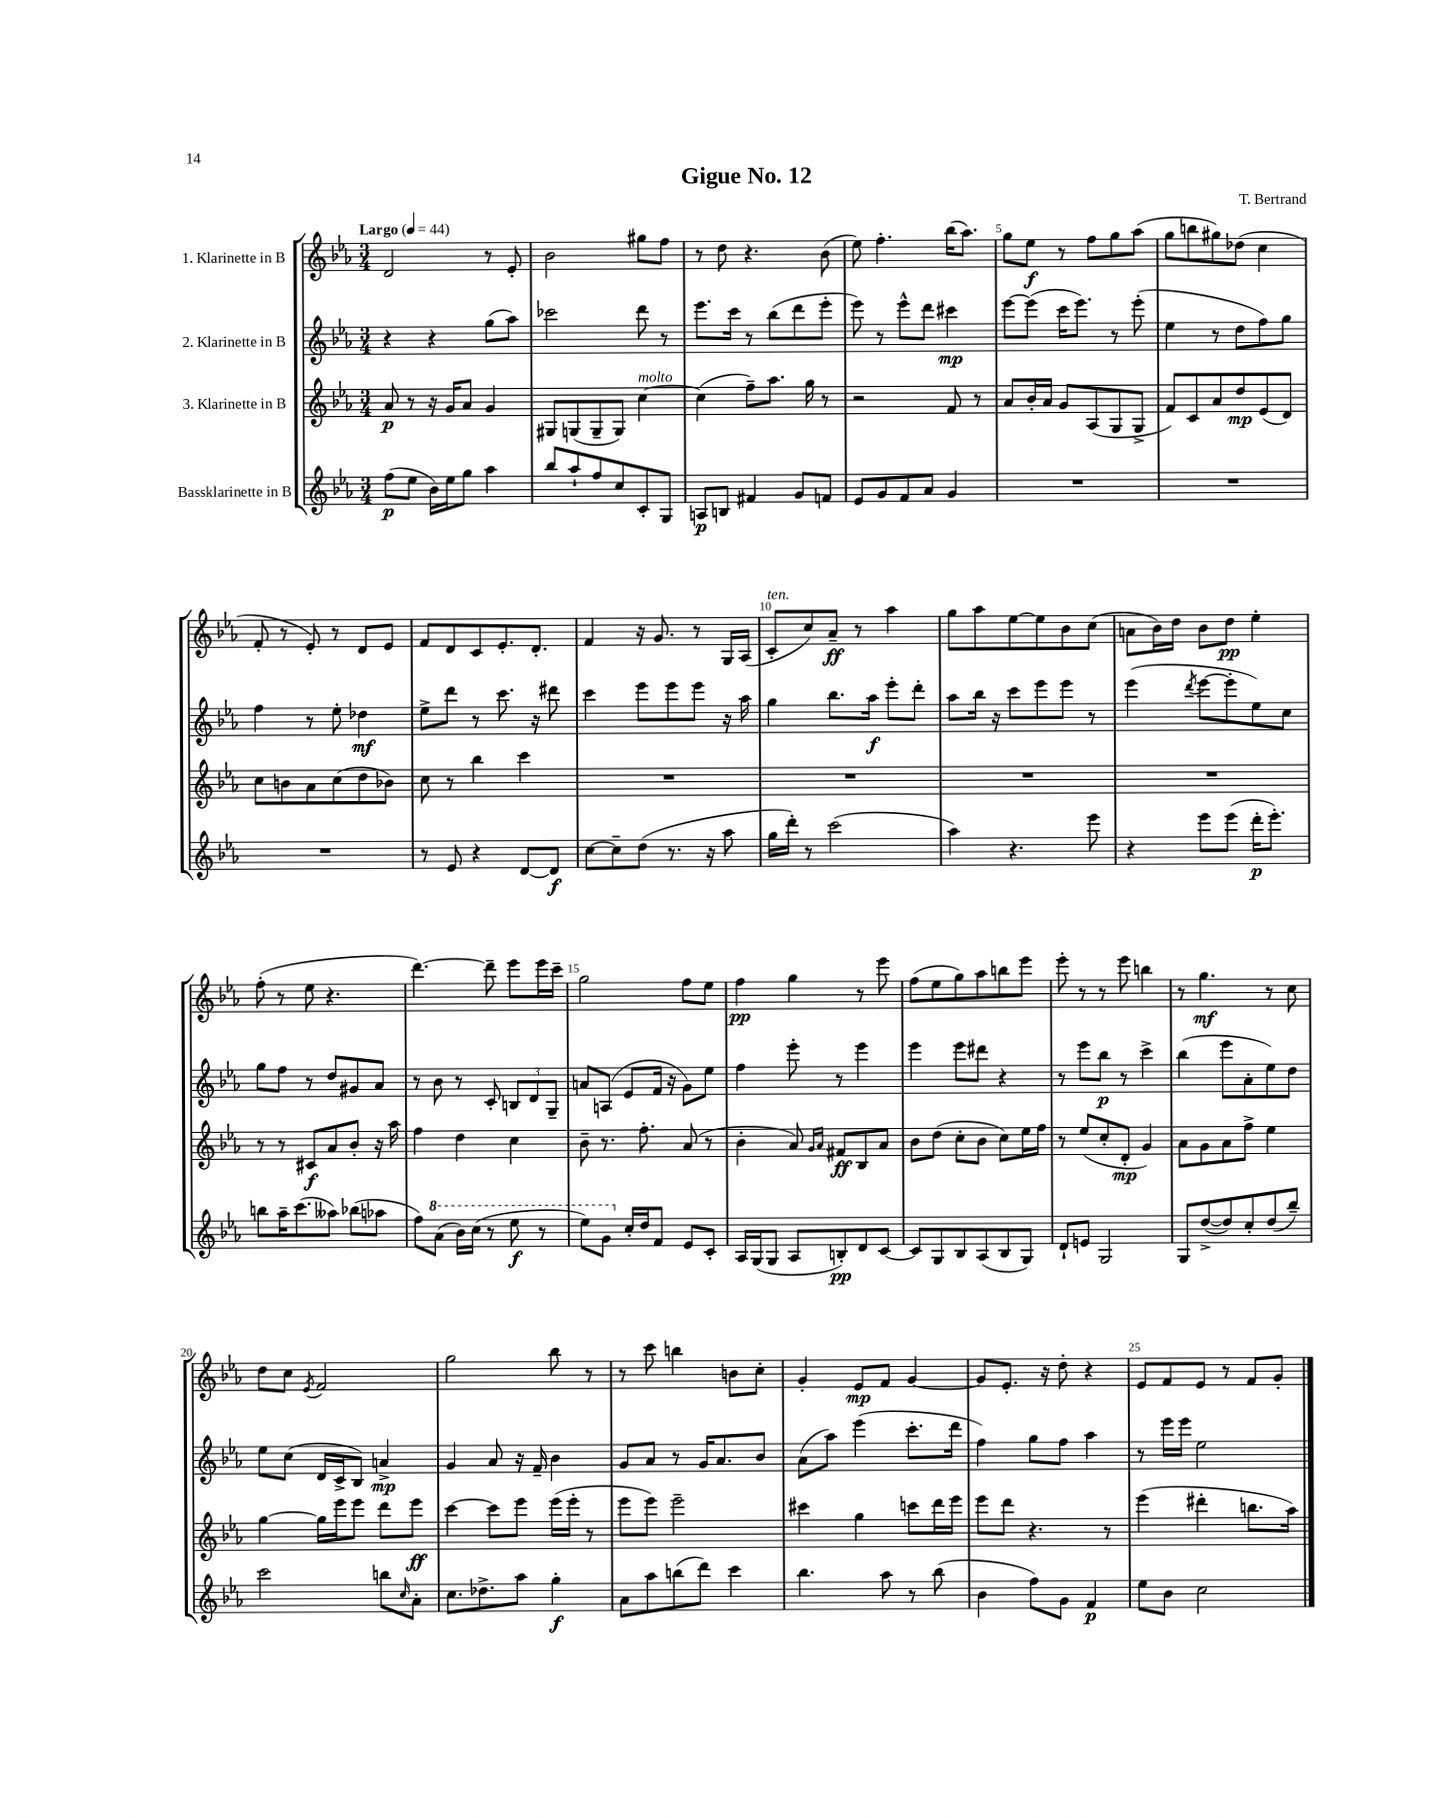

**kern	**dynam	**kern	**dynam	**kern	**dynam	**kern	**dynam
*part4	*part4	*part3	*part3	*part2	*part2	*part1	*part1
*staff4	*staff4	*staff3	*staff3	*staff2	*staff2	*staff1	*staff1
*I"Bassklarinette in B	*	*I"3. Klarinette in B	*	*I"2. Klarinette in B	*	*I"1. Klarinette in B	*
*clefG2	*	*clefG2	*	*clefG2	*	*clefG2	*
*k[b-e-a-]	*	*k[b-e-a-]	*	*k[b-e-a-]	*	*k[b-e-a-]	*
*M3/4	*	*M3/4	*	*M3/4	*	*M3/4	*
*MM44	*	*MM44	*	*MM44	*	*MM44	*
=1	=1	=1	=1	=1	=1	=1	=1
!	!	!	!	!	!	!LO:TX:a:B:t=Largo	!
(8ff\L	p	8a-/	p	4r	.	2d/	.
8ee-\J	.	8r	.	.	.	.	.
16b-\LL)	.	16r	.	4r	.	.	.
16ee-\J	.	16g/KL	.	.	.	.	.
8gg\J	.	8a-/J	.	.	.	.	.
4aa-\	.	4g/	.	(8gg\L	.	8r	.
.	.	.	.	8aa-\J)	.	8e-'/	.
=2	=2	=2	=2	=2	=2	=2	=2
8bb-/L	.	8G#X/L	.	2ccc-X\	.	2b-\	.
8aa-`/	.	(8Gn/	.	.	.	.	.
8ff/	.	8G~/	.	.	.	.	.
8cc/	.	8G/J)	.	.	.	.	.
!	!	!LO:TX:a:i:t=molto	!	!	!	!	!
8c'/	.	[4cc\	.	8ddd\	.	8gg#X\L	.
8G/J	.	.	.	8r	.	8ff\J	.
=3	=3	=3	=3	=3	=3	=3	=3
8An/L	p	(4cc\]	.	8.eee-\L	.	8r	.
8Bn/J	.	.	.	.	.	8dd\	.
.	.	.	.	16ccc\Jk	.	.	.
4f#X/	.	8ff~\L)	.	8r	.	4.r	.
.	.	8.aa-\J	.	(8bb-\L	.	.	.
8g/L	.	.	.	8ddd\	.	.	.
.	.	16gg\	.	.	.	.	.
8fn/J	.	8r	.	8eee-'\J	.	(8b-\	.
=4	=4	=4	=4	=4	=4	=4	=4
8e-/L	.	2r	.	8eee-\)	.	8ee-\)	.
8g/	.	.	.	8r	.	4.ff'\	.
8f/	.	.	.	8eee-^^\L	.	.	.
8a-/J	.	.	.	8ddd\J	.	.	.
4g/	.	8f/	.	4ccc#X\	mp	(16bb-\KL	.
.	.	.	.	.	.	8.aa-\J)	.
.	.	8r	.	.	.	.	.
=5	=5	=5	=5	=5	=5	=5	=5
2.r	.	8a-/L	.	[8eee-\L	.	8gg\L	.
.	.	16b-'/L	.	(8eee-\J]	.	8ee-\J	f
.	.	16a-/JJ	.	.	.	.	.
.	.	8g/L	.	16ccc\KL	.	8r	.
.	.	.	.	8.eee-\J)	.	.	.
.	.	(8A-/	.	.	.	8ff\L	.
.	.	8G/	.	8r	.	8gg\	.
.	.	8G^/J	.	(8eee-'\	.	(8aa-\J	.
=6	=6	=6	=6	=6	=6	=6	=6
2.r	.	8f/L)	.	4ee-\	.	8gg\L	.
.	.	8c/	.	.	.	8bbn\	.
.	.	8a-/	.	8r	.	8gg#X\)	.
.	.	8dd/	mp	8dd\L	.	(8dd-X\J	.
.	.	(8e-/	.	8ff\)	.	4cc\	.
.	.	8d/J)	.	8gg\J	.	.	.
!!LO:LB:g=z
=7	=7	=7	=7	=7	=7	=7	=7
2.r	.	8cc\L	.	4ff\	.	8f'/	.
.	.	8bn\	.	.	.	8r	.
.	.	8a-\	.	8r	.	8e-'/)	.
.	.	(8cc\	.	8ee-'\	.	8r	.
.	.	8dd\	.	4dd-X\	mf	8d/L	.
.	.	8b-X\J)	.	.	.	8e-/J	.
=8	=8	=8	=8	=8	=8	=8	=8
8r	.	8cc\	.	8ee-^\L	.	8f/L	.
8e-/	.	8r	.	8ddd\J	.	8d/	.
4r	.	4bb-\	.	8r	.	8c/	.
.	.	.	.	8.ccc\	.	8.e-'/	.
[8d/L	.	4ccc\	.	.	.	.	.
.	.	.	.	16r	.	8.d'/J	.
8d/J]	f	.	.	8ddd#X\	.	.	.
=9	=9	=9	=9	=9	=9	=9	=9
[8cc\L	.	2.r	.	4ccc\	.	4f/	.
8cc~\]	.	.	.	.	.	.	.
(8dd\J	.	.	.	8eee-\L	.	16r	.
.	.	.	.	.	.	8.g/	.
8.r	.	.	.	8eee-\	.	.	.
.	.	.	.	8eee-\J	.	8r	.
16r	.	.	.	.	.	.	.
8aa-\	.	.	.	16r	.	16G/LL	.
.	.	.	.	16aa-\	.	(16A-/JJ	.
=10	=10	=10	=10	=10	=10	=10	=10
!	!	!	!	!	!	!LO:TX:a:i:t=ten.	!
16gg\LL	.	2.r	.	4gg\	.	8c'/L	.
16ddd'\JJ)	.	.	.	.	.	.	.
8r	.	.	.	.	.	8cc/)	.
(2ccc\	.	.	.	8.bb-\L	.	8a-~/J	ff
.	.	.	.	.	.	8r	.
.	.	.	.	16aa-\Jk	f	.	.
.	.	.	.	8eee-'\L	.	4aa-\	.
.	.	.	.	8ddd'\J	.	.	.
=11	=11	=11	=11	=11	=11	=11	=11
4aa-\)	.	2.r	.	8aa-\L	.	8gg\L	.
.	.	.	.	16bb-\Jk	.	8aa-\	.
.	.	.	.	16r	.	.	.
4.r	.	.	.	8ccc\L	.	[8ee-\	.
.	.	.	.	8eee-\	.	8ee-\]	.
.	.	.	.	8eee-\J	.	8b-\	.
8eee-\	.	.	.	8r	.	(8cc\J	.
=12	=12	=12	=12	=12	=12	=12	=12
4r	.	2.r	.	(4eee-\	.	8an\L	.
.	.	.	.	.	.	16b-\L)	.
.	.	.	.	.	.	16dd\JJ	.
.	.	.	.	8qddd/	.	.	.
8eee-\L	.	.	.	[8eee-\L	.	8b-\L	.
(8eee-\J	.	.	.	8eee-'\]	.	8dd\J	pp
16ddd'\KL	p	.	.	8ee-\)	.	4ee-'\	.
8.eee-'\J)	.	.	.	.	.	.	.
.	.	.	.	8cc\J	.	.	.
!!LO:LB:g=z
=13	=13	=13	=13	=13	=13	=13	=13
8bbn\L	.	8r	.	8gg\L	.	(8ff'\	.
16aa-~\K	.	8r	.	8ff\J	.	8r	.
(8.ccc\	.	.	.	.	.	.	.
.	.	8c#X/L	f	8r	.	8ee-\	.
8aa--X\J)	.	8a-/	.	8dd/L	.	4.r	.
(8bb-X\L	.	8b-'/J	.	8g#X/	.	.	.
8aa-X\J	.	16r	.	8a-/J	.	.	.
.	.	16aa-\	.	.	.	.	.
=14	=14	=14	=14	=14	=14	=14	=14
8ff\L)	.	4ff\	.	8r	.	[4.ddd\)	.
*8va	*	*	*	*	*	*	*
(8aa-\J	.	.	.	8b-\	.	.	.
16bb-\LL)	.	4dd\	.	8r	.	.	.
(16ccc\JJ	.	.	.	.	.	.	.
8r	.	.	.	8c'/	.	8ddd~\]	.
8eee-\	f	4cc\	.	12Bn/L	.	8eee-\L	.
.	.	.	.	12d/	.	.	.
8r	.	.	.	.	.	16eee-\L	.
.	.	.	.	12G~/J	.	.	.
.	.	.	.	.	.	16ccc~\JJ	.
=15	=15	=15	=15	=15	=15	=15	=15
8eee-\L)	.	8b-~\	.	8an/L	.	2gg\	.
8gg\J	.	8.r	.	(8An/J	.	.	.
*X8va	*	*	*	*	*	*	*
16cc'/LL	.	.	.	8e-/L	.	.	.
16dd/J	.	8.ff'\	.	.	.	.	.
8f/J	.	.	.	16f/Jk	.	.	.
.	.	.	.	16r	.	.	.
8e-/L	.	(8a-/	.	8g\L)	.	8ff\L	.
8c'/J	.	8r	.	8ee-\J	.	8ee-\J	.
=16	=16	=16	=16	=16	=16	=16	=16
16A-/LL	.	4b-'\	.	4ff\	.	4ff\	pp
(16G/J	.	.	.	.	.	.	.
8G/J	.	.	.	.	.	.	.
8A-/L	.	8a-/)	.	8eee-'\	.	4gg\	.
.	.	16qqg/LL	.	.	.	.	.
.	.	16qqa-/JJ	.	.	.	.	.
8Bn'/)	pp	8f#X/L	ff	8r	.	.	.
8d/	.	8B-/	.	4eee-\	.	8r	.
[8c/J	.	8a-/J	.	.	.	8eee-\	.
=17	=17	=17	=17	=17	=17	=17	=17
8c/L]	.	8b-\L	.	4eee-\	.	(8ff\L	.
8G/	.	(8dd\J	.	.	.	8ee-\	.
8B-/	.	8cc'\L	.	8eee-\L	.	8gg\)	.
(8A-/	.	8b-\J	.	8ddd#X\J	.	8aa-\	.
8B-/	.	8cc\L)	.	4r	.	8bbn\	.
8G/J)	.	16ee-\L	.	.	.	8eee-\J	.
.	.	16ff\JJ	.	.	.	.	.
=18	=18	=18	=18	=18	=18	=18	=18
8d`/L	.	8r	.	8r	.	8eee-'\	.
8en/J	.	(8ee-/L	.	8eee-\L	.	8r	.
2G/	.	8cc'/	.	8bb-\J	p	8r	.
.	.	8d'/J	mp	8r	.	8eee-\	.
.	.	4g/)	.	4ccc^\	.	4bbn\	.
=19	=19	=19	=19	=19	=19	=19	=19
8G/L	.	8a-\L	.	(4bb-\	.	8r	.
([8dd^/	.	8g\	.	.	.	4.gg\	mf
8dd/])	.	8a-\	.	8eee-\L	.	.	.
8cc'/	.	8ff^\J	.	8a-'\	.	.	.
(8dd/	.	4ee-\	.	8ee-\)	.	8r	.
8bb-~/J)	.	.	.	8dd\J	.	8cc\	.
!!LO:LB:g=z
=20	=20	=20	=20	=20	=20	=20	=20
2ccc\	.	[4gg\	.	8ee-\L	.	8dd\L	.
.	.	.	.	(8cc\J	.	8cc\J	.
.	.	.	.	.	.	8qe-/	.
.	.	16gg\LL]	.	16d/LL	.	2f/	.
.	.	16eee-\J	.	16c^/J	.	.	.
.	.	8eee-\J	.	8B-/J)	.	.	.
8bbn\L	.	8ddd\L	.	4an^/	mp	.	.
16qqcc/	.	.	.	.	.	.	.
8a-'\J	.	8eee-\J	ff	.	.	.	.
=21	=21	=21	=21	=21	=21	=21	=21
8.cc\L	.	[4ccc\	.	4g/	.	2gg\	.
8.dd-X^\	.	.	.	.	.	.	.
.	.	8ccc\L]	.	8a-/	.	.	.
8aa-\J	.	8eee-\J	.	16r	.	.	.
.	.	.	.	16f~/	.	.	.
4gg'\	f	(16eee-\LL	.	4b-\	.	8bb-\	.
.	.	16eee-'\JJ	.	.	.	.	.
.	.	8r	.	.	.	8r	.
=22	=22	=22	=22	=22	=22	=22	=22
8a-\L	.	8eee-\L	.	8g/L	.	8r	.
8aa-\	.	8eee-\J)	.	8a-/J	.	8ccc\	.
(8bbn\	.	2eee-~\	.	8r	.	4bbn\	.
8ddd\J)	.	.	.	16g/KL	.	.	.
.	.	.	.	8.a-/	.	.	.
4ccc\	.	.	.	.	.	8bn\L	.
.	.	.	.	8b-/J	.	8cc'\J	.
=23	=23	=23	=23	=23	=23	=23	=23
4.bb-\	.	4ccc#X\	.	(8a-\L	.	4g'/	.
.	.	.	.	8aa-\J)	.	.	.
.	.	4gg\	.	(4eee-\	.	8e-/L	mp
8aa-\	.	.	.	.	.	8f/J	.
8r	.	8cccn\L	.	8.ccc'\L	.	[4g/	.
(8bb-\	.	16ddd\L	.	.	.	.	.
.	.	16eee-\JJ	.	16ddd\Jk	.	.	.
=24	=24	=24	=24	=24	=24	=24	=24
4b-\	.	8eee-\L	.	4ff\)	.	8g/L]	.
.	.	8ddd\J	.	.	.	8.e-'/J	.
8ff\L)	.	4.r	.	8gg\L	.	.	.
.	.	.	.	.	.	16r	.
8g\J	.	.	.	8ff\J	.	8dd'\	.
4f/	p	.	.	4aa-\	.	4r	.
.	.	8r	.	.	.	.	.
=25	=25	=25	=25	=25	=25	=25	=25
8ee-\L	.	(4eee-\	.	8r	.	8e-/L	.
8b-\J	.	.	.	16eee-\LL	.	8f/	.
.	.	.	.	16eee-\JJ	.	.	.
2cc\	.	4ddd#X'\	.	2ee-\	.	8e-/J	.
.	.	.	.	.	.	8r	.
.	.	8.bbn\L	.	.	.	8f/L	.
.	.	.	.	.	.	8g'/J	.
.	.	16aa-\Jk)	.	.	.	.	.
==	==	==	==	==	==	==	==
*-	*-	*-	*-	*-	*-	*-	*-
